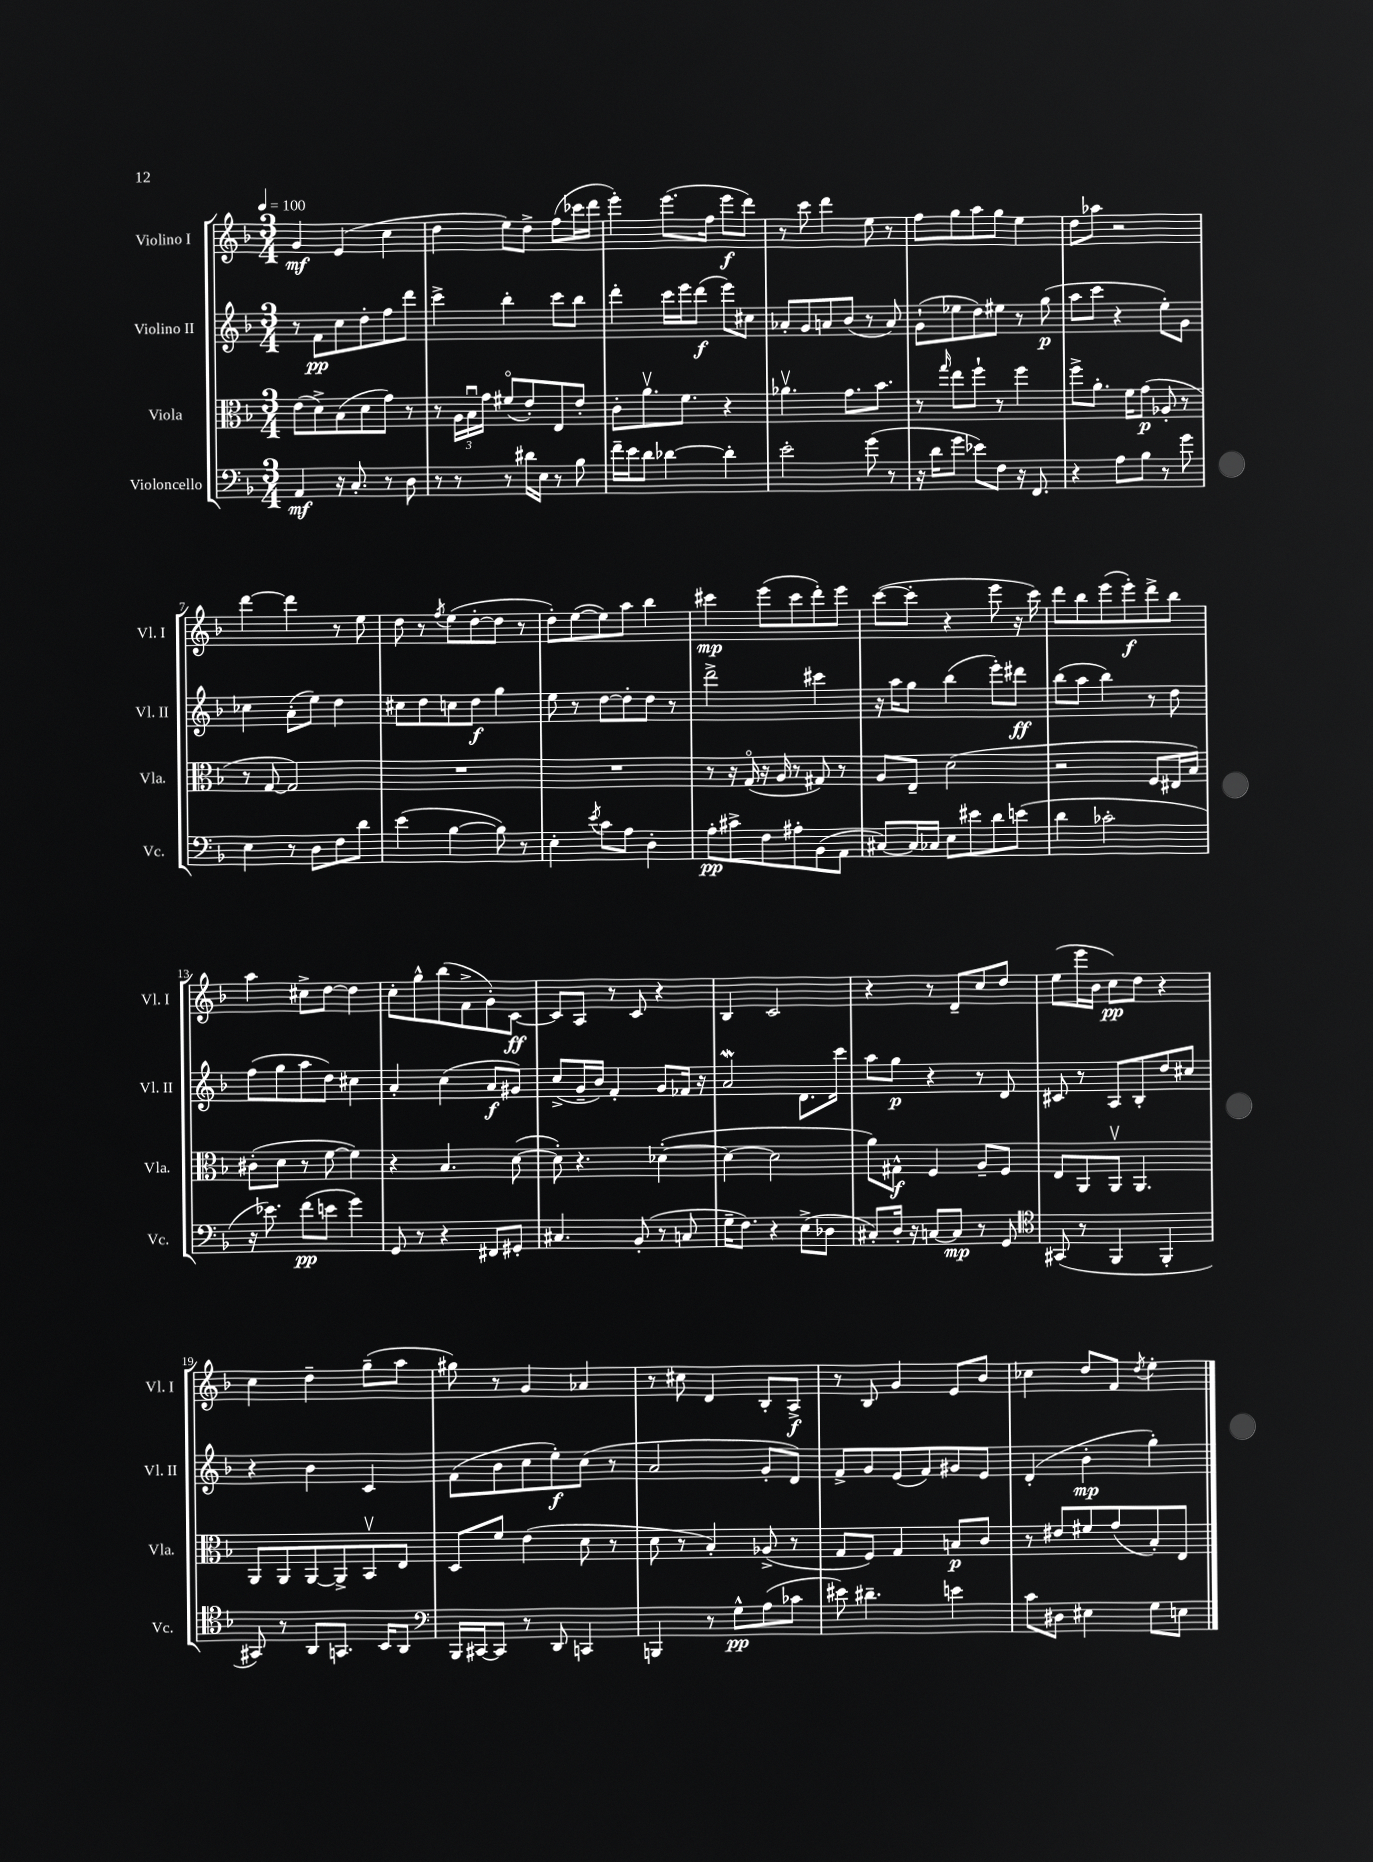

**kern	**dynam	**kern	**dynam	**kern	**dynam	**kern	**dynam
*part4	*part4	*part3	*part3	*part2	*part2	*part1	*part1
*staff4	*staff4	*staff3	*staff3	*staff2	*staff2	*staff1	*staff1
*I"Violoncello	*	*I"Viola	*	*I"Violino II	*	*I"Violino I	*
*I'Vc.	*	*I'Vla.	*	*I'Vl. II	*	*I'Vl. I	*
*clefF4	*	*clefC3	*	*clefG2	*	*clefG2	*
*k[b-]	*	*k[b-]	*	*k[b-]	*	*k[b-]	*
*M3/4	*	*M3/4	*	*M3/4	*	*M3/4	*
*MM100	*	*MM100	*	*MM100	*	*MM100	*
=1	=1	=1	=1	=1	=1	=1	=1
4AA/	mf	(8e\L	.	8r	.	4g/	mf
.	.	8d^\)	.	8f\L	pp	.	.
16r	.	(8B-\	.	8cc\	.	(4e/	.
8.C'/	.	.	.	.	.	.	.
.	.	8d\	.	8dd'\	.	.	.
8r	.	8g\J)	.	8ff\	.	4cc\	.
8D\	.	8r	.	8ddd\J	.	.	.
=2	=2	=2	=2	=2	=2	=2	=2
8r	.	8r	.	4ccc^\	.	4dd\	.
8r	.	24A\LL	.	.	.	.	.
.	.	24B-u\	.	.	.	.	.
.	.	24g\JJ	.	.	.	.	.
8r	.	(8f#X/L	.	4bb-'\	.	8ee\L)	.
16d#X\LL	.	8e'/)	.	.	.	8dd^\J	.
16E\JJ	.	.	.	.	.	.	.
8r	.	8E/	.	8ccc\L	.	(8ff\L	.
8B-\	.	8e'/J	.	8bb-\J	.	16ccc-X\L	.
.	.	.	.	.	.	16ddd\JJ	.
=3	=3	=3	=3	=3	=3	=3	=3
16f~\LL	.	8c'\L	.	4ddd'\	.	4eee'\)	.
16e\J	.	.	.	.	.	.	.
8d\J	.	8.av\	.	.	.	.	.
[4d-X\	.	.	.	16ccc\LL	.	(8.eee\L	.
.	.	8.f\J	.	16eee\J	.	.	.
.	.	.	.	(8ddd\J	f	.	.
.	.	.	.	.	.	16ff\Jk	.
4d-'\]	.	4r	.	8eee\L)	.	8eee\L	f
.	.	.	.	8cc#X\J	.	8ddd\J)	.
=4	=4	=4	=4	=4	=4	=4	=4
2e'\	.	4.a-Xv\	.	8a-X'/L	.	8r	.
.	.	.	.	8g/	.	8ccc\	.
.	.	.	.	8an/	.	4ddd\	.
.	.	8.g\L	.	(8b-/J	.	.	.
(8g\	.	.	.	8r	.	8ee\	.
.	.	8.b-\J	.	.	.	.	.
8r	.	.	.	8a/)	.	8r	.
=5	=5	=5	=5	=5	=5	=5	=5
16r	.	8r	.	(8g`\L	.	8ff\L	.
16d\KL	.	.	.	.	.	.	.
.	.	16qqgg/	.	.	.	.	.
8g\J	.	8ee\L	.	8ee-X\	.	8gg\	.
8e-X\L)	.	8ff`\J	.	8dd\)	.	8aa\	.
8F\J	.	8r	.	8ee#X\J	.	8gg\J	.
16r	.	4ff\	.	8r	.	4ee\	.
8.FF/	.	.	.	.	.	.	.
.	.	.	.	(8gg\	p	.	.
=6	=6	=6	=6	=6	=6	=6	=6
4r	.	8ff^\L	.	8aa\L	.	8dd\L	.
.	.	8.a'\J	.	8ccc\J	.	8aa-X\J	.
8A\L	.	.	.	4r	.	2r	.
.	.	16f\KL	.	.	.	.	.
8B-\J	.	(8g\J	p	.	.	.	.
8r	.	8A-X'/	.	8ee'\L)	.	.	.
8g\	.	8r	.	8g\J	.	.	.
!!LO:LB:g=z
=7	=7	=7	=7	=7	=7	=7	=7
4E\	.	8r	.	4cc-X\	.	[4ddd\	.
.	.	[8G/	.	.	.	.	.
8r	.	2G/])	.	(8a'\L	.	4ddd\]	.
8D\L	.	.	.	8ee\J)	.	.	.
8F\	.	.	.	4dd\	.	8r	.
8d\J	.	.	.	.	.	8ee\	.
=8	=8	=8	=8	=8	=8	=8	=8
(4e\	.	2.r	.	8cc#X\L	.	8dd\	.
.	.	.	.	8dd\	.	8r	.
.	.	.	.	.	.	8qff/	.
[4B-\	.	.	.	8ccn\	.	(8ee\L	.
.	.	.	.	8dd\J	f	[8dd'\	.
8B-\])	.	.	.	4gg\	.	8dd\J]	.
8r	.	.	.	.	.	8r	.
=9	=9	=9	=9	=9	=9	=9	=9
4E'\	.	2.r	.	8ee\	.	8dd'\L)	.
.	.	.	.	8r	.	([8ee\	.
8qe/	.	.	.	.	.	.	.
8c\L	.	.	.	[8dd\L	.	8ee\])	.
8A\J	.	.	.	8dd'\]	.	8aa\J	.
4D'\	.	.	.	8dd\J	.	4bb-\	.
.	.	.	.	8r	.	.	.
=10	=10	=10	=10	=10	=10	=10	=10
8A'\L	pp	8r	.	2ddd^\	.	4ccc#X\	mp
8c#X^\	.	16r	.	.	.	.	.
.	.	(16G/	.	.	.	.	.
8F\	.	16r	.	.	.	(8eee\L	.
.	.	16A/	.	.	.	.	.
8A#X'\	.	8r	.	.	.	8ccc#\	.
(8BB-\	.	8G#X/)	.	4ccc#X\	.	8ddd'\)	.
8AA\J	.	8r	.	.	.	8eee\J	.
=11	=11	=11	=11	=11	=11	=11	=11
[8C#X/L)	.	8A/L	.	16r	.	([8ccc\L	.
.	.	.	.	16aa\KL	.	.	.
16C#/L]	.	8E~/J	.	8gg\J	.	8ccc'\J]	.
16C-X/JJ	.	.	.	.	.	.	.
8E\L	.	(2d\	.	(4bb-\	.	4r	.
8e#X\	.	.	.	.	.	.	.
8d\	.	.	.	8eee'\L)	.	8eee\	.
(8en\J	.	.	.	8ddd#X\J	ff	16r	.
.	.	.	.	.	.	16ccc\)	.
=12	=12	=12	=12	=12	=12	=12	=12
4d\	.	2r	.	(8bb-\L	.	8ddd\L	.
.	.	.	.	8aa\J	.	8bb-\	.
2c-X'\	.	.	.	4bb-\)	.	(8eee\	.
.	.	.	.	.	.	8eee'\)	f
.	.	8F/L	.	8r	.	8ddd^\	.
.	.	16E#X/L	.	8dd\	.	8bb-\J	.
.	.	16B-/JJ)	.	.	.	.	.
!!LO:LB:g=z
=13	=13	=13	=13	=13	=13	=13	=13
16r	.	(8c#X'\L	.	(8ff\L	.	4aa\	.
8.e-X\)	.	.	.	.	.	.	.
.	.	8d\J	.	8gg\	.	.	.
(8f\L	pp	8r	.	8aa\	.	8cc#X^\L	.
8en\J	.	[8f\	.	8dd\J)	.	[8dd\J	.
4g\)	.	4f\])	.	4cc#X\	.	4dd\]	.
=14	=14	=14	=14	=14	=14	=14	=14
8GG/	.	4r	.	4a'/	.	8cc'\L	.
8r	.	.	.	.	.	8gg^^\	.
4r	.	4.B-/	.	(4cc\	.	(8bb-\	.
.	.	.	.	.	.	8f^\	.
8FF#X/L	.	.	.	8a/L	f	8g'\)	.
8GG#X'/J	.	([8d\	.	8g#X/J)	.	[8c\J	ff
=15	=15	=15	=15	=15	=15	=15	=15
4.C#X/	.	8d'\])	.	(8cc^/L	.	8c/L]	.
.	.	4.r	.	16g~/L	.	8A/J	.
.	.	.	.	16b-/JJ)	.	.	.
.	.	.	.	4f'/	.	8r	.
(8BB-'/	.	.	.	.	.	8c/	.
8r	.	([4d-X'\	.	8g/L	.	4r	.
8Cn/	.	.	.	16f-X/Jk	.	.	.
.	.	.	.	16r	.	.	.
=16	=16	=16	=16	=16	=16	=16	=16
16G~\KL	.	4d-\_	.	2aW/	.	4B-/	.
8.F\J)	.	.	.	.	.	.	.
4r	.	2d-\]	.	.	.	2c/	.
(8E^\L	.	.	.	8.d\L	.	.	.
8D-X\J	.	.	.	.	.	.	.
.	.	.	.	16ccc\Jk	.	.	.
=17	=17	=17	=17	=17	=17	=17	=17
8C#X'/L)	.	8a\L)	.	8aa\L	.	4r	.
16D'/Jk	.	8G#X^^\J	f	8gg\J	p	.	.
16r	.	.	.	.	.	.	.
[8Cn/L	.	4F/	.	4r	.	8r	.
8C/J]	mp	.	.	.	.	8d~/L	.
8r	.	8A~/L	.	8r	.	8cc/	.
8GG/	.	8F/J	.	8d/	.	8dd/J	.
=18	=18	=18	=18	=18	=18	=18	=18
*clefC4	*	*	*	*	*	*	*
(8GG#X/	.	8E/L	.	8c#X/	.	(8ee\L	.
8r	.	8AA/	.	8r	.	16eee\L	.
.	.	.	.	.	.	16b-\JJ	.
4FF/	.	8AAv/J	.	8A/L	.	8cc\L)	pp
.	.	4.AA/	.	8B-'/	.	8dd\J	.
4FF'/	.	.	.	8dd/	.	4r	.
.	.	.	.	8cc#X/J	.	.	.
!!LO:LB:g=z
=19	=19	=19	=19	=19	=19	=19	=19
8GG#X/)	.	8AA/L	.	4r	.	4cc\	.
8r	.	8AA/	.	.	.	.	.
8AA/L	.	[8AA/	.	4b-\	.	4dd~\	.
8.GGn/J	.	8AA^/]	.	.	.	.	.
.	.	8BB-v/	.	4c/	.	(8gg~\L	.
16BB-/KL	.	.	.	.	.	.	.
8AA/J	.	8E/J	.	.	.	8aa\J	.
=20	=20	=20	=20	=20	=20	=20	=20
*clefF4	*	*	*	*	*	*	*
16BBB-/LL	.	8D/L	.	(8f\L	.	8gg#X\)	.
[16CC#X/J	.	.	.	.	.	.	.
8CC#/J]	.	8f/J	.	8b-\	.	8r	.
8r	.	(4e\	.	8cc\	.	4g/	.
8DD/	.	.	.	8ee'\)	f	.	.
4CCn/	.	8d\	.	(8cc\J	.	4a-X/	.
.	.	8r	.	8r	.	.	.
=21	=21	=21	=21	=21	=21	=21	=21
4BBBn/	.	8d\	.	2a/	.	8r	.
.	.	8r	.	.	.	8cc#X\	.
8r	.	4B-'/)	.	.	.	4d/	.
8G^^\L	pp	.	.	.	.	.	.
(8A\	.	(8A-X^/	.	8g'/L	.	8B-'/L	.
8c-X\J	.	8r	.	8d/J)	.	8A^/J	f
=22	=22	=22	=22	=22	=22	=22	=22
8e#X\)	.	8G/L	.	8f^/L	.	8r	.
4.d#X~\	.	8F/J)	.	8g/	.	8B-/	.
.	.	4G/	.	(8e/	.	4g/	.
.	.	.	.	8f/)	.	.	.
4en\	.	8Bn/L	p	8g#X/	.	8e/L	.
.	.	8c/J	.	8e/J	.	8b-/J	.
=23	=23	=23	=23	=23	=23	=23	=23
8c\L	.	8r	.	(4d'/	.	4cc-X\	.
8D#X\J	.	8e#X/L	.	.	.	.	.
4E#X\	.	8f#X/	.	4b-'\	mp	8dd/L	.
.	.	(8g/	.	.	.	8f/J	.
.	.	.	.	.	.	8qdd/	.
8G\L	.	8B-'/)	.	4gg'\)	.	4ee'\	.
8En\J	.	8E/J	.	.	.	.	.
==	==	==	==	==	==	==	==
*-	*-	*-	*-	*-	*-	*-	*-
